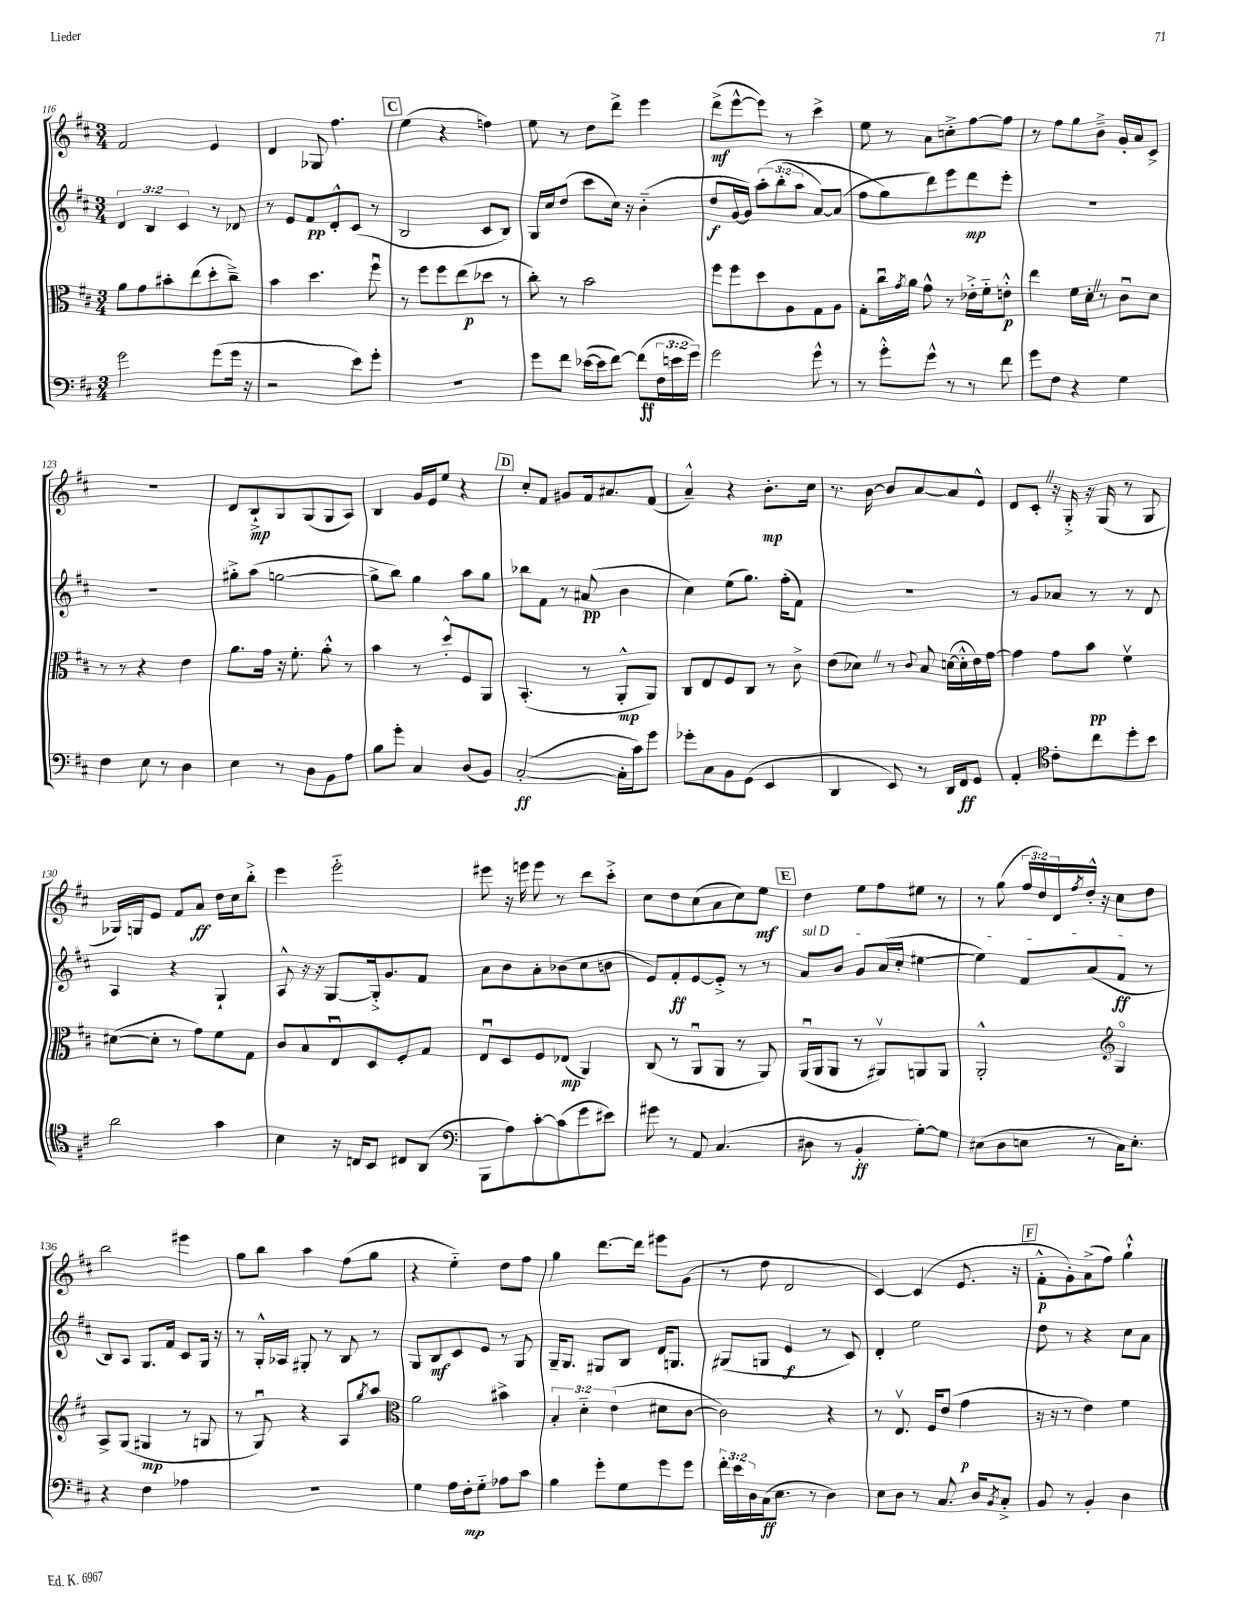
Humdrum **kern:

**kern	**kern	**kern	**kern
*staff4	*staff3	*staff2	*staff1
*clefF4	*clefC3	*clefG2	*clefG2
*k[f#c#]	*k[f#c#]	*k[f#c#]	*k[f#c#]
*M3/4	*M3/4	*M3/4	*M3/4
2g	8a	6d	2f#
.	8g	.	.
.	.	6B	.
.	8b#'	.	.
.	.	6c#	.
.	(8ee	.	.
(8g	8dd'	8r	4e
16g	8cc#~^)	8d-	.
16r	.	.	.
=	=	=	=
2r	4b	8r	4d
.	.	8e	.
.	4.dd	8f#	8G-
.	.	8d'^^	4.ff#
8e)	.	(8c#	.
8g'	8ff#u	8r	.
=	=	=	=
2.r	8r	2B	(4ee
.	8ff#	.	.
.	8ff#	.	4r
.	(8ee	.	.
.	8dd-	8c#	4ff)
.	8r	8B)	.
=	=	=	=
8g	8cc#')	16G	8ee
.	.	16cc#	.
8f#	8r	(8dd	8r
([16e-	2b	8ccc#	8dd
16e-]	.	.	.
[8f#)	.	16cc#)	8ddd^
.	.	16r	.
(8f#]	.	(4b'~	4eee
24F#	.	.	.
24e	.	.	.
24g)	.	.	.
=	=	=	=
2g	8ff#	8dd	(8ddd^
.	8ff#	[16g	[8eee^^
.	.	16g])	.
.	8dd	&(12aa'	8eee])
.	.	(12bb'	.
.	8A	.	8r
.	.	12aa	.
8g^^	8G	[8a)	4ccc#^
8r	8A	(8a]	.
=	=	=	=
8r	8G'	8ff#	8ee
8g'^^	16cc#u	8gg&)	8r
.	8qg	.	.
.	16a	.	.
8g^^	8g^^	8ddd)	8a
8r	8r	8eee	8cc'^
8r	16e-'^	8ddd	[8ff#
.	16f#'~	.	.
8f#	8e'^^	8eee'	8ff#]
=	=	=	=
8g	4ee	2.r	8r
8F#	.	.	8ff#
4r	16f#	.	8gg
.	16d'	.	.
.	8r	.	8b~^
4G	8c#u	.	16g'
.	.	.	16a
.	8d	.	8c#^
=	=	=	=
4F#	8r	2.r	2.r
.	8r	.	.
8E	4r	.	.
8r	.	.	.
4D	4e	.	.
=	=	=	=
4E	8.a	8gg#'^	8d
.	.	(8aa	8B`^
.	16g	.	.
8r	16r	[2gg	8G
.	8.f#'	.	.
8D	.	.	(8G
8BB	8a'^^	.	8G
8A	8r	.	8A)
=	=	=	=
8B	4b	8gg^]	4B
8g'	.	8bb)	.
4C#	8r	4gg	16g
.	.	.	16e
.	8dd'^^	.	8ee
(8D	8F#	8aa	4r
8BB)	8AA	8gg	.
=	=	=	=
([2C#'	(4.BB'	8bb-	8cc#'
.	.	8f#	8f#
.	.	8r	8g#
.	8r	(8a#	16f#
.	.	.	8.a#
16C#']	8AA'^^	4b	.
16c#)	.	.	.
8g	8AA)	.	(8f#
=	=	=	=
8g-'	8C#	4cc#)	4a~^^)
8C#	8E	.	.
8BB	8F#	(8ee	4r
(8GG	8C#	8.gg)	.
4EE	8r	.	8.b'
.	.	(16ff#'	.
.	8c#^	8f#)	.
.	.	.	16cc#
=	=	=	=
4DD	(8e	2.r	8.r
.	8d-)	.	.
.	.	.	[16b
8EE)	8r	.	8b]
.	8qqc#	.	.
8r	8B	.	[8a
16DD	([16d	.	8a]
16FF#	16d'^^]	.	.
8GG	16e)	.	8e^^
.	[16g	.	.
=	=	=	=
4AA'	4g]	8r	8d
.	.	8g	8c#'
*clefC4	*	*	*
8c#'	8g	8a-	16r
.	.	.	16G'^
8cc#	8b	8r	16r
.	.	.	(16G
8dd'	4f#v	8r	8r
8b	.	8d	8G
=	=	=	=
2a	([8d#	4A	16G-)
.	.	.	16G
.	8d#']	.	8e
.	8r	4r	8f#
.	8g)	.	8a
4g	8f#	4G`	16dd
.	.	.	16cc#
.	8G	.	8bb'^
=	=	=	=
4B	8c#	8A^^	4eee
.	8B	16r	.
.	.	16r	.
16r	8Eu	[8G	2eee'~
16C	.	.	.
8BB	8D	16G'^]	.
.	.	8.g	.
8C#	8F#'	.	.
(8AA	8G	8f#	.
=	=	=	=
*clefF4	*	*	*
8BBB	8Eu	8a	8eee#
8A)	8D	8b	16r
.	.	.	16eee
[8c#'	8F#	8a'	8eee
(8c#]	(8E-	(8b-	8r
8g	4AA)	8cc#	8ddd
8e#)	.	8b	8ccc#'^
=	=	=	=
8g#	(8C#	8e)	8cc#
8r	8r	8f#'	8dd
8AA	8AAu	[8e	(8cc#
(4.C#	8AA	8e'^]	8a
.	8r	8r	8cc#)
.	8AA)	8r	8ee
=	=	=	=
8D#	(16AAu	8a	4dd
.	16AA	.	.
8r	8AA	8b	.
4BB'	8r	8g	8ee
.	8AA#v)	(16a	8ff#
.	.	16cc#'	.
[8G')	8AA	[4ee#	8ee#
8G]	8AA	.	8r
=	=	=	=
(8E#	2AA'^^	4ee#])	8r
8D	.	.	(8gg
8E	.	8f#	24ff#
.	.	.	24dd)
.	.	.	24d
.	.	.	8qff#
8r	.	(8a	16dd'^^
.	.	.	16r
*	*clefG2	*	*
16C#)	4Go	8f#	8cc#
8.E'	.	.	.
.	.	8r	8dd
=	=	=	=
4r	8A^	8B)	2bb
.	(8G	8A	.
4F#	4G#	8.G	.
.	.	16f#	.
4A-	8r	8c#	4eee#
.	8G	16G	.
.	.	16r	.
=	=	=	=
2.r	8r	8r	8gg
.	8Gu)	16G'^^	8bb
.	.	16A-	.
.	4r	8G#'	4aa
.	.	8r	.
.	8A	8B	(8ff#
.	8qgg	.	.
.	8aa	8r	8gg
=	=	=	=
*	*clefC3	*	*
4G	2a	8G	4r
.	.	8B	.
16A	.	8c#	4ee'~)
16F#'	.	.	.
8G'~	.	8e	.
8A-	4b#^	8r	8dd
8c#	.	8G	8ff#
=	=	=	=
4B	6B'	16G~	4gg
.	.	8.G	.
.	6d'~	.	.
8g'	.	8G#	[8.ddd
.	(6e	.	.
8G	.	8B	.
.	.	.	16ddd]
8g	8d#	16d	8eee#
.	.	8.G	.
8g	[8c#	.	(8g
=	=	=	=
24f#'	2c#])	(8G#	8r
24e	.	.	.
24D	.	.	.
(16C#	.	8G	8dd
8.E	.	.	.
.	.	4e	2d
8r	.	.	.
4D)	4r	8r	.
.	.	8c#)	.
=	=	=	=
8E	8r	4d'	[4c#)
8D	8.Ev	.	.
8r	.	2ee	(4c#]
.	16F#	.	.
8.C#	(8e	.	.
.	4g	.	8.e
16D	.	.	.
8qBB	.	.	.
8C#'^	.	.	.
.	.	.	16r
=	=	=	=
8BB	16r	8dd	8f#'^^
.	16r	.	.
8r	8r	8r	8g')
4BB'	4e)	4r	(8a^
.	.	.	8ff#)
4D	4f#	8cc#	4gg`^^
.	.	8a	.
==	==	==	==
*-	*-	*-	*-
